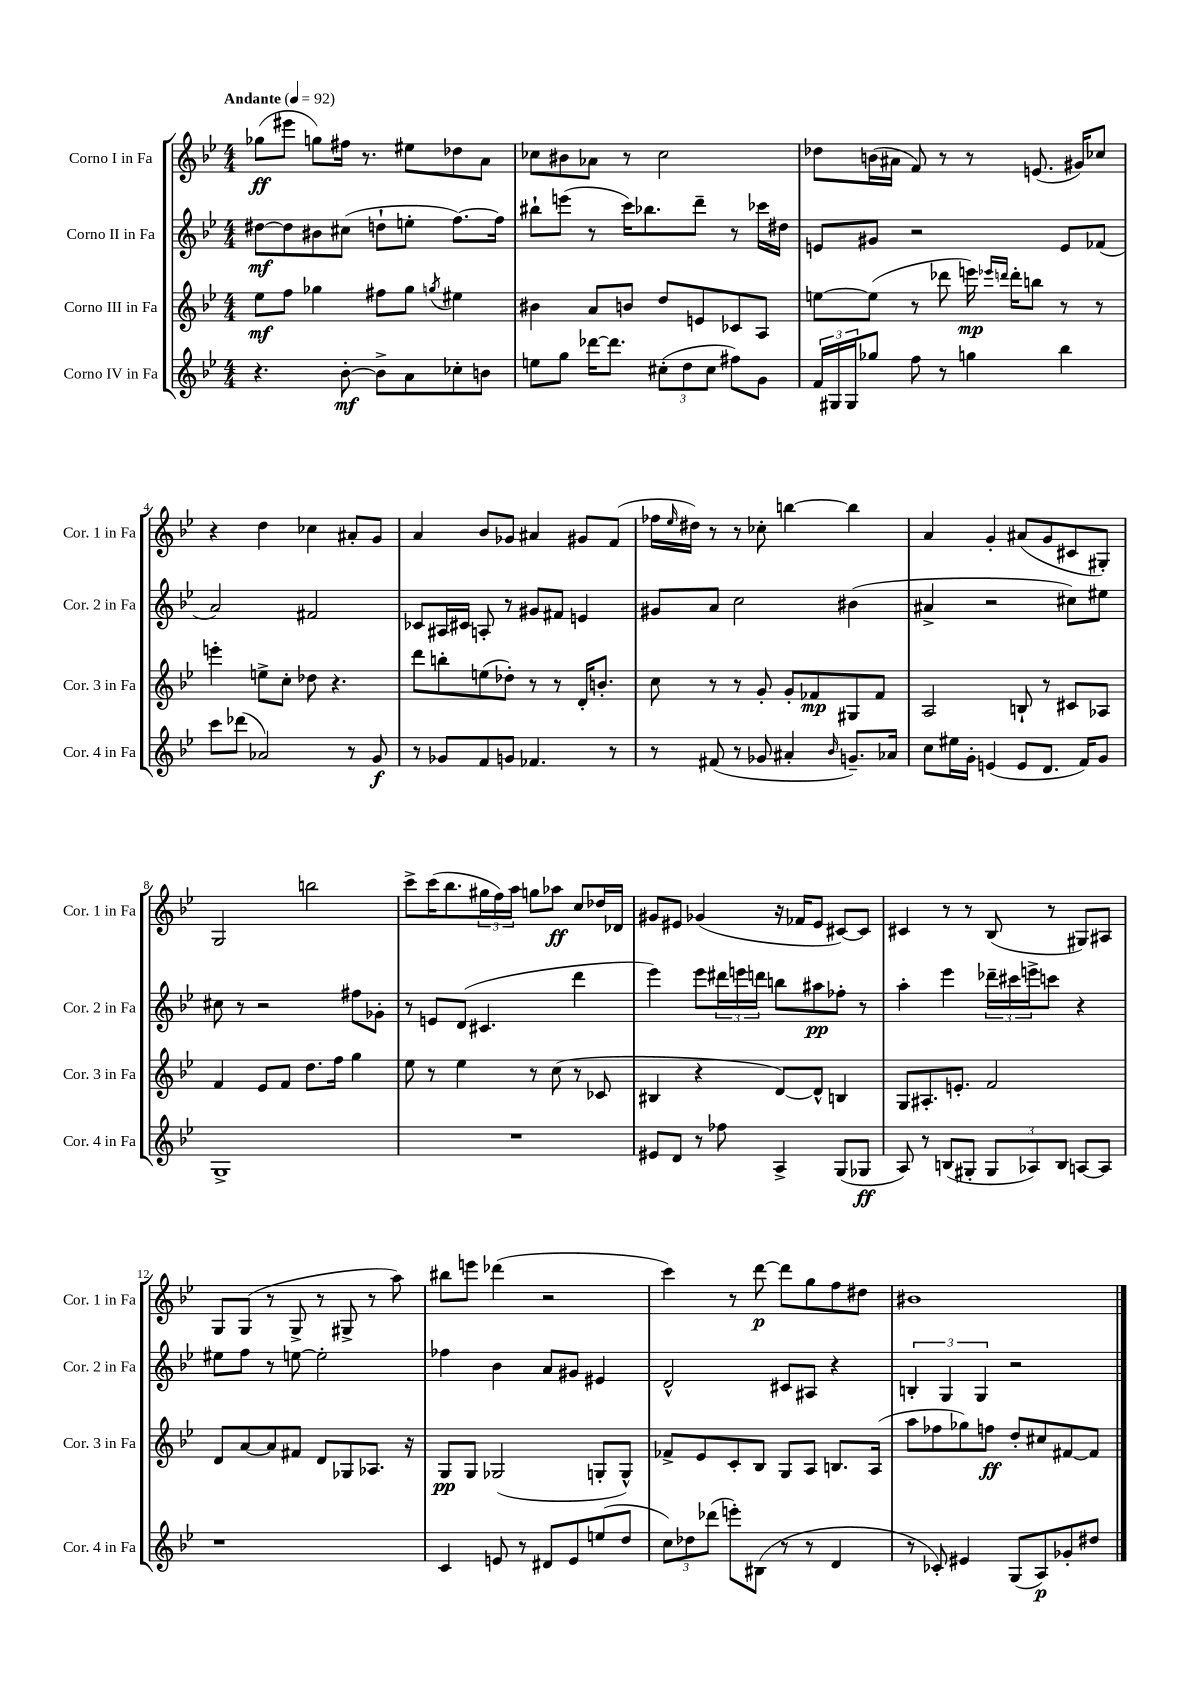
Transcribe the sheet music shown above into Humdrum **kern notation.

**kern	**kern	**kern	**kern
*staff4	*staff3	*staff2	*staff1
*clefG2	*clefG2	*clefG2	*clefG2
*k[b-e-]	*k[b-e-]	*k[b-e-]	*k[b-e-]
*M4/4	*M4/4	*M4/4	*M4/4
*MM92	*MM92	*MM92	*MM92
4.r	8ee-	[8dd#	(8gg-
.	8ff	8dd#]	8eee#
.	4gg-	8b#	8gg)
[8b-'	.	(8cc#	16ff#
.	.	.	8.r
8b-^]	8ff#	8dd`	.
8a	8gg-	8ee'	8ee#
.	8qgg	.	.
8cc-'	4ee#	[8.ff)	8dd-
8b	.	.	8a
.	.	16ff]	.
=	=	=	=
8ee	4b#	8bb#`	8cc-
8gg	.	(8eee	8b#
[16ddd-	8a	8r	8a-
8.ddd-]	.	.	.
.	8b	16ccc)	8r
.	.	8.bb-	.
(12cc#'	8dd	.	2cc-
12dd	.	.	.
.	8e	8ddd~	.
12cc#	.	.	.
8ff#)	8c-	8r	.
8g	8A	16ccc-	.
.	.	16dd#	.
=	=	=	=
24f	[8ee	8e	8dd-
24G#	.	.	.
24G#	.	.	.
8gg-	(8ee]	8g#	(16b
.	.	.	16a#
8ff	8r	2r	8f)
8r	8ddd-	.	8r
4gg	16eee)	.	8r
.	16qqeee-	.	.
.	16qqddd	.	.
.	16ddd'	.	.
.	8bb	.	(8.e
4bb-	8r	8e	.
.	.	.	16g#)
.	8r	(8f-	8cc-
=	=	=	=
8ccc	4eee'	2a)	4r
(8ddd-	.	.	.
2a-)	8ee^	.	4dd
.	8cc'	.	.
.	8dd-	2f#	4cc-
.	4.r	.	.
8r	.	.	8a#'
8g	.	.	8g
=	=	=	=
8r	8ddd	8c-	4a
8g-	8bb'	16A#	.
.	.	16c#	.
8f	(8ee	8A'	8b-
8g	8dd-')	8r	8g-
4.f-	8r	8g#	4a#
.	8r	8f#	.
.	16d'	4e	8g#
.	8.b'	.	.
8r	.	.	(8f
=	=	=	=
8r	8cc	8g#	16ff-
.	.	.	16qqee-
.	.	.	16dd#)
(8f#	8r	8a	8r
8r	8r	2cc	8r
8g-	8g'	.	8cc-'
4a#'	8g'	.	[4bb
.	8f-	.	.
16qqb-	.	.	.
8.g~)	8G#	(4b#	4bb]
.	8f-	.	.
16a-	.	.	.
=	=	=	=
8cc	2A	4a#^	4a
16ee#	.	.	.
16g'	.	.	.
(4e	.	2r	4g'
8e	8B`	.	(8a#
8.d	8r	.	8g
.	8c#	8cc#)	8c#
16f)	.	.	.
8g	8A-	8ee#	8G#')
=	=	=	=
1G^	4f	8cc#	2G
.	.	8r	.
.	8e-	2r	.
.	8f	.	.
.	8.dd	.	2bb
.	16ff	.	.
.	4gg	8ff#	.
.	.	8g-'	.
=	=	=	=
1r	8ee-	8r	8ccc^
.	8r	8e	(16ccc
.	.	.	8.bb-
.	4ee-	(8d	.
.	.	4.c#	24gg#
.	.	.	24ff)
.	.	.	24aa
.	8r	.	8gg
.	(8cc	.	8aa-
.	8r	4ddd	8cc
.	8c-	.	16dd-
.	.	.	16d-
=	=	=	=
8e#	4B#	4eee-)	8g#
8d	.	.	8e#
8r	4r	8eee-	(4g-
8ff-	.	24ddd#	.
.	.	24eee	.
.	.	24ddd	.
4A^	[8d)	8bb	16r
.	.	.	16f-
.	8d^^]	8aa#	8e#
(8G	4B	8ff-'	[8c#)
8G-	.	8r	8c#]
=	=	=	=
8A)	8G	4aa'	4c#
8r	8.A#'	.	.
(8B	.	4eee-	8r
.	8.e'	.	.
8G#'	.	.	8r
12G#	2f	24ddd-~	(8B-
.	.	24ccc#	.
12A-)	.	24eee^	.
.	.	8ccc	8r
12B	.	.	.
[8A	.	4r	8G#)
8A]	.	.	8A#
=	=	=	=
1r	8d	8ee#	8G
.	[8a	8ff	(8G
.	8a]	8r	8r
.	8f#	[8ee	8G^
.	8d	2ee']	8r
.	8G-	.	8G#^
.	8.A-	.	8r
.	.	.	8aa)
.	16r	.	.
=	=	=	=
4c	8G	4ff-	8bb#
.	8G	.	8eee
8e	(2G-	4b-	(4ddd-
8r	.	.	.
8d#	.	8a	2r
8e	.	8g#	.
(8ee	8G'	4e#	.
8dd	8G^^)	.	.
=	=	=	=
12cc)	8f-^	2d^^	4ccc)
12dd-	.	.	.
.	8e-	.	.
(12ddd-	.	.	.
8eee')	8c'	.	8r
(8B#	8B-	.	[8ddd
8r	8G	8c#	8ddd]
8r	8A	8A#	8gg
4d	8.B	4r	8ff
.	.	.	8dd#
.	(16A	.	.
=	=	=	=
8r	8aa	6B'	1b#
8c-')	8ff-	.	.
.	.	6G	.
4e#	8gg-)	.	.
.	.	6G	.
.	8ff	.	.
(8G	8dd'	2r	.
8A)	8cc#	.	.
8g-'	[8f#	.	.
8dd#	8f#]	.	.
==	==	==	==
*-	*-	*-	*-
